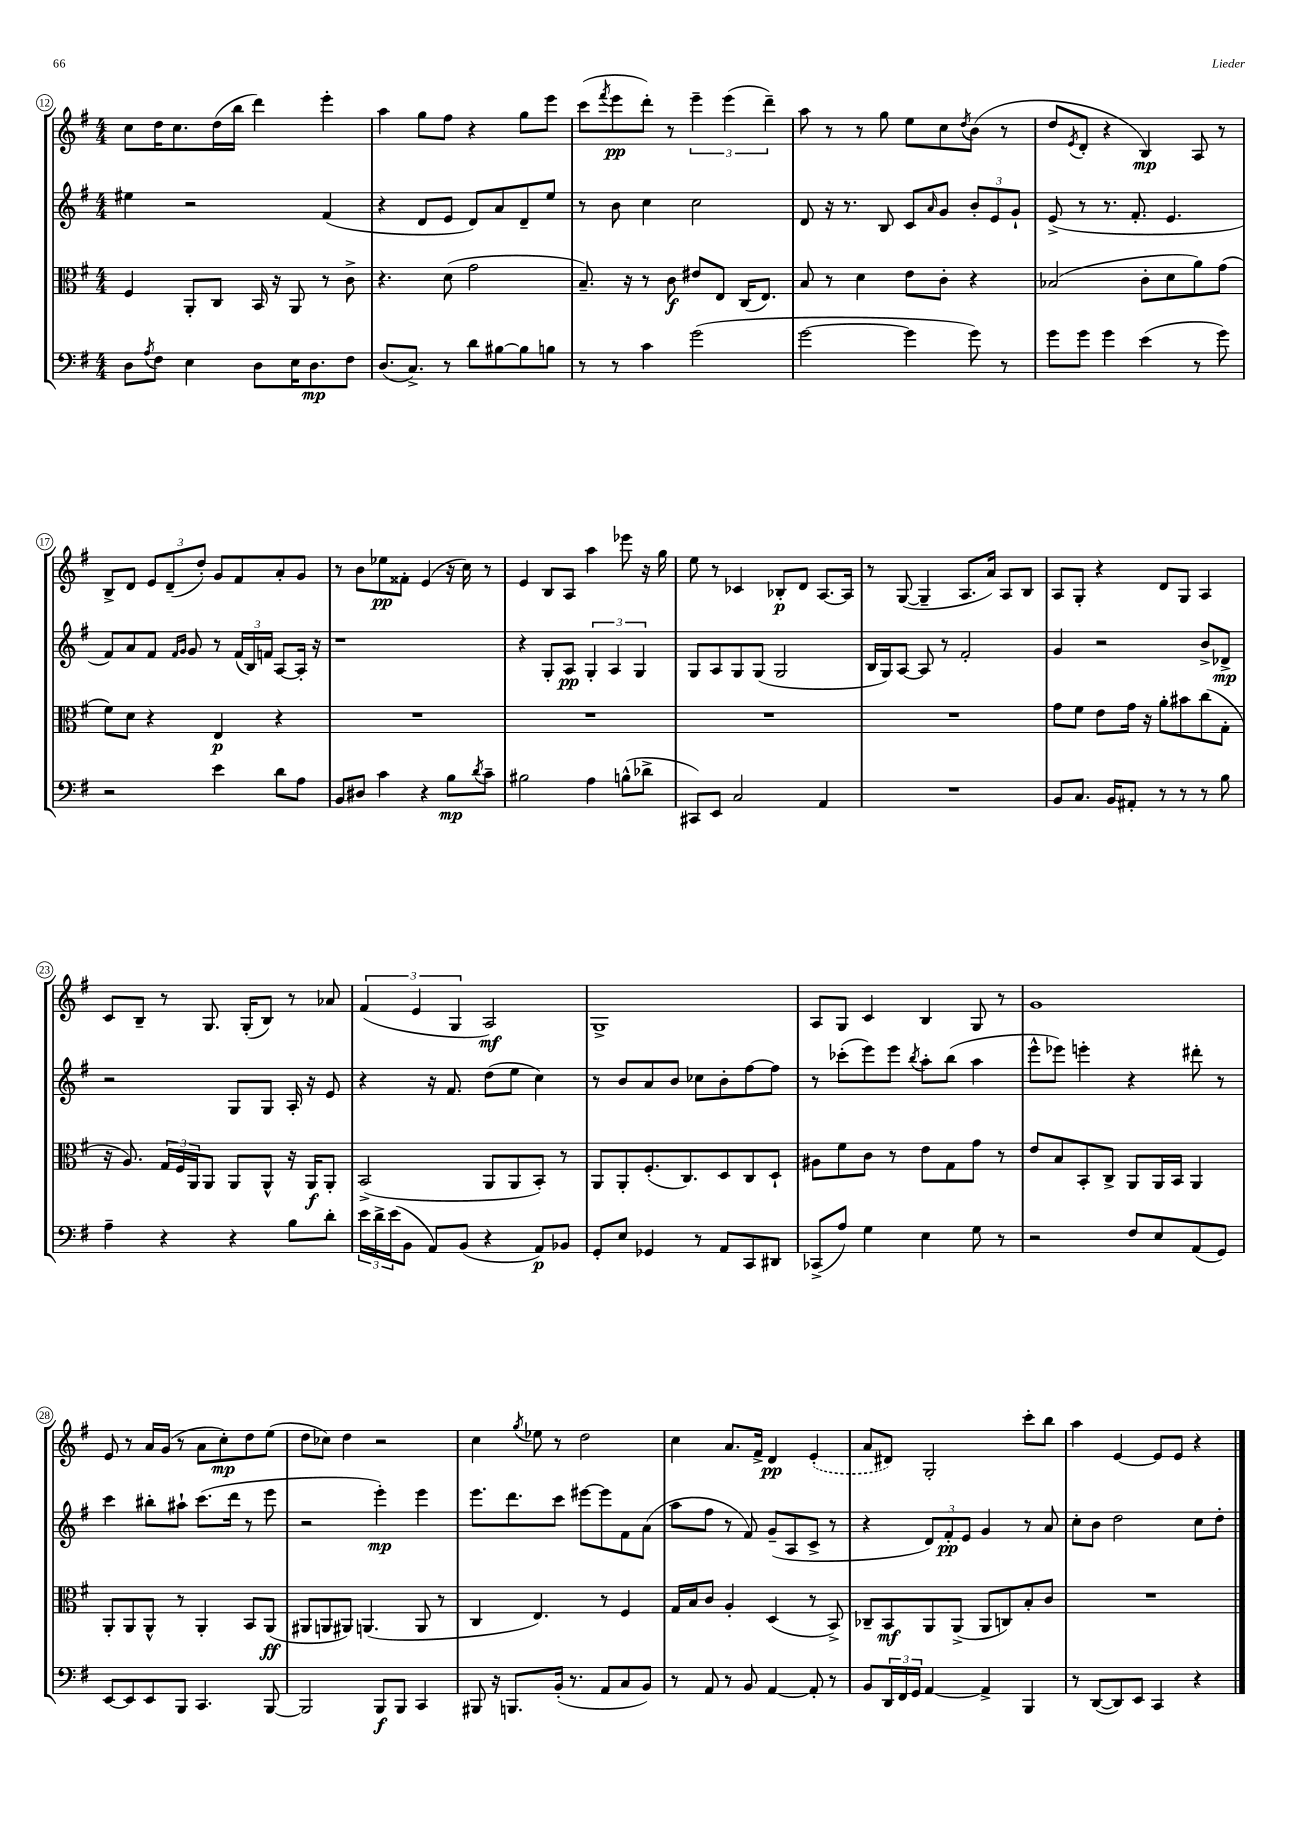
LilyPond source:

<<
\new StaffGroup <<
\new Staff = "s0" {
    \clef treble \key g \major \numericTimeSignature \time 4/4
    c''8 d''16 c''8. d''16( b''16 d'''4) e'''4-. |
    a''4 g''8 fis''8 r4 g''8 e'''8 |
    c'''8( \acciaccatura { fis'''8 } e'''8\pp d'''8-.) r8 \tuplet 3/2 { e'''4-- e'''4( d'''4--) } |
    a''8 r8 r8 g''8 e''8 c''8 \acciaccatura { d''8 } b'8( r8 |
    d''8 \acciaccatura { e'8 } d'8-. r4 b4\mp) a8 r8 |
    b8-> d'8 \tuplet 3/2 { e'8 d'8--( d''8-.) } g'8 fis'8 a'8-. g'8 |
    r8 b'8 ees''8\pp fisis'8-. e'4( r16 c''16) r8 |
    e'4 b8 a8 a''4 ees'''8 r16 g''16 |
    e''8 r8 ces'4 bes8-.\p d'8 a8.~ a16 |
    r8 g8~( g4-- a8. a'16) a8 b8 |
    a8 g8-. r4 d'8 g8 a4 |
    c'8 b8-- r8 g8. g16-.( b8) r8 aes'8 |
    \tuplet 3/2 { fis'4( e'4 g4 } a2\mf) |
    g1-> |
    a8 g8 c'4 b4 g8 r8 |
    g'1 |
    e'8 r8 a'16 g'16( r8 a'8 c''8-.\mp) d''8 e''8( |
    d''8 ces''8) d''4 r2 |
    c''4 \acciaccatura { g''8 } ees''8 r8 d''2 |
    c''4 a'8. fis'16-> d'4\pp \once \slurDashed e'4-.( |
    a'8 dis'8) g2-. c'''8-. b''8 |
    a''4 e'4~ e'8 e'8 r4 \bar "|." |
}
\new Staff = "s1" {
    \clef treble \key g \major \numericTimeSignature \time 4/4
    eis''4 r2 fis'4( |
    r4 d'8 e'8 d'8) a'8 d'8-- e''8 |
    r8 b'8 c''4 c''2 |
    d'8 r16 r8. b8 c'8 \grace { a'16 } g'8 \tuplet 3/2 { b'8-. e'8 g'8-! } |
    e'8->( r8 r8. fis'8.-. e'4. |
    fis'8) a'8 fis'8 \grace { fis'16 g'16 } g'8 r8 \tuplet 3/2 { fis'16( b16) f'16 } a8~ a16-. r16 |
    r1 |
    r4 g8-. a8\pp \tuplet 3/2 { g4-. a4 g4 } |
    g8 a8 g8 g8( g2 |
    b16 g16) a8~ a8 r8 fis'2-. |
    g'4 r2 b'8-> des'8->\mp |
    r2 g8 g8 a16-. r16 e'8 |
    r4 r16 fis'8. d''8( e''8 c''4) |
    r8 b'8 a'8 b'8 ces''8 b'8-. fis''8~ fis''8 |
    r8 ces'''8-.( e'''8) e'''8 \acciaccatura { b''8 } a''8-. b''8( a''4 |
    e'''8-^ ees'''8) e'''4-. r4 dis'''8-. r8 |
    c'''4 bis''8-. ais''8-! c'''8.( d'''16 r8 e'''8 |
    r2 e'''4-.\mp) e'''4 |
    e'''8. d'''8. c'''8 eis'''8~ eis'''8 fis'8 a'8( |
    a''8 fis''8 r8 fis'8) g'8--( a8 c'8-> r8 |
    r4 \tuplet 3/2 { d'8) fis'8-.\pp e'8 } g'4 r8 a'8 |
    c''8-. b'8 d''2 c''8 d''8-. \bar "|." |
}
\new Staff = "s2" {
    \clef alto \key g \major \numericTimeSignature \time 4/4
    fis4 a,8-. c8 b,16 r16 a,8 r8 c'8-> |
    r4. d'8( g'2 |
    b8.--) r16 r8 c'8\f eis'8 e8 c16( e8.) |
    b8 r8 d'4 e'8 c'8-. r4 |
    bes2( c'8-. d'8 a'8) g'8( |
    fis'8) d'8 r4 e4\p r4 |
    R1 |
    R1 |
    R1 |
    R1 |
    g'8 fis'8 e'8 g'16 r16 a'8-. bis'8 c''8( g8-. |
    r16 a8.) \tuplet 3/2 { g16 fis16 a,16 } a,8 a,8 a,8-^ r16 a,16\f a,8-. |
    b,2->( a,8 a,8 b,8-.) r8 |
    a,8 a,8-. fis8.-.( c8.) d8 c8 d8-! |
    ais8 fis'8 c'8 r8 e'8 g8 g'8 r8 |
    e'8 b8 b,8-. c8-> a,8 a,16 b,16 a,4 |
    a,8-. a,8 a,8-^ r8 a,4-. b,8 a,8\ff( |
    ais,8 a,8 ais,8) a,4.( a,8 r8 |
    c4 e4.) r8 fis4 |
    g16 b16 c'8 a4-. d4( r8 b,8->) |
    ces8-- b,8\mf a,8 a,8->( a,8 c8) b8-. c'8 |
    R1 \bar "|." |
}
\new Staff = "s3" {
    \clef bass \key g \major \numericTimeSignature \time 4/4
    d8 \acciaccatura { a8 } fis8 e4 d8 e16 d8.\mp fis8 |
    d8.( c8.->) r8 d'8 bis8~ bis8 b8 |
    r8 r8 c'4 g'2( |
    g'2~ g'4 g'8) r8 |
    g'8 g'8 g'4 e'4( r8 g'8) |
    r2 e'4 d'8 a8 |
    b,8 dis8 c'4 r4 b8\mp \acciaccatura { d'8 } c'8-- |
    bis2 a4 b8-^( des'8-> |
    cis,8) e,8 c2 a,4 |
    R1 |
    b,8 c8. b,16 ais,8-. r8 r8 r8 b8 |
    a4-- r4 r4 b8 d'8-. |
    \tuplet 3/2 { e'16 d'16-> e'16( } b,8 a,8) b,8( r4 a,8\p) bes,8 |
    g,8-. e8 ges,4 r8 a,8 c,8 dis,8 |
    ces,8->( a8) g4 e4 g8 r8 |
    r2 fis8 e8 a,8( g,8) |
    e,8~ e,8 e,8 b,,8 c,4. b,,8~ |
    b,,2 b,,8\f b,,8 c,4 |
    bis,,8 r16 b,,8. b,16-.( r8. a,8 c8 b,8) |
    r8 a,8 r8 b,8 a,4~ a,8-. r8 |
    b,8 \tuplet 3/2 { d,16 fis,16 g,16 } a,4~ a,4-> b,,4 |
    r8 d,8~( d,8) e,8 c,4 r4 \bar "|." |
}
>>
>>
\layout { \context { \Score currentBarNumber = #12 \override BarNumber.stencil = #(make-stencil-circler 0.1 0.3 ly:text-interface::print) } }
